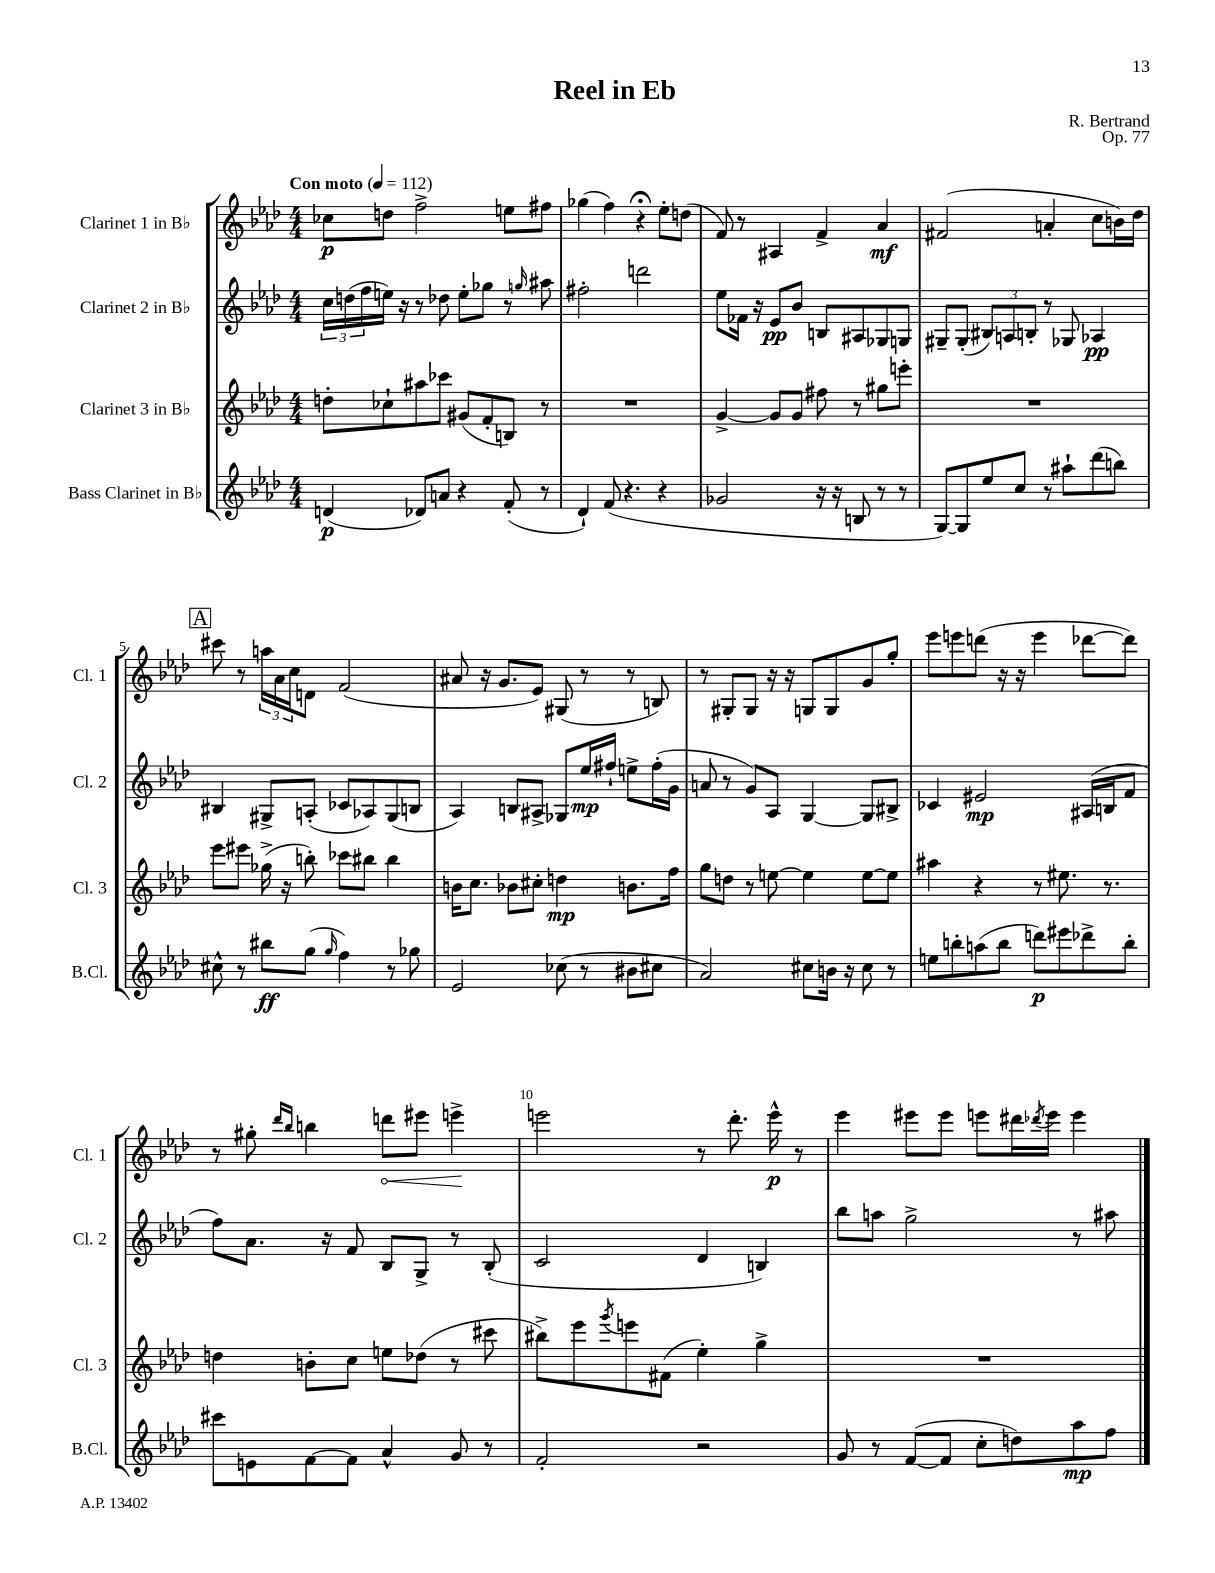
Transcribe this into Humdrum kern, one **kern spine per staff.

**kern	**dynam	**kern	**dynam	**kern	**dynam	**kern	**dynam
*part4	*part4	*part3	*part3	*part2	*part2	*part1	*part1
*staff4	*staff4	*staff3	*staff3	*staff2	*staff2	*staff1	*staff1
*I"Bass Clarinet in B♭	*	*I"Clarinet 3 in B♭	*	*I"Clarinet 2 in B♭	*	*I"Clarinet 1 in B♭	*
*I'B.Cl.	*	*I'Cl. 3	*	*I'Cl. 2	*	*I'Cl. 1	*
*clefG2	*	*clefG2	*	*clefG2	*	*clefG2	*
*k[b-e-a-d-]	*	*k[b-e-a-d-]	*	*k[b-e-a-d-]	*	*k[b-e-a-d-]	*
*M4/4	*	*M4/4	*	*M4/4	*	*M4/4	*
*MM112	*	*MM112	*	*MM112	*	*MM112	*
=1	=1	=1	=1	=1	=1	=1	=1
!	!	!	!	!	!	!LO:TX:a:B:t=Con moto	!
(4dn/	p	8ddn'\L	.	24cc\LL	.	8cc-X\L	p
.	.	.	.	(24ddn\	.	.	.
.	.	.	.	24ff\	.	.	.
.	.	8cc-X`\	.	16een\JJ)	.	8ddn\J	.
.	.	.	.	16r	.	.	.
8d-X/L)	.	8aa#X\	.	8r	.	2ff^\	.
8an/J	.	8ccc-X\J	.	8dd-X\	.	.	.
4r	.	(8g#X/L	.	8ee'\L	.	.	.
.	.	8f'/	.	8gg-X\J	.	.	.
(8f'/	.	8Bn/J)	.	8r	.	8een\L	.
.	.	.	.	16qqggn/	.	.	.
8r	.	8r	.	8aa#X\	.	8ff#X\J	.
=2	=2	=2	=2	=2	=2	=2	=2
4d-`/)	.	1r	.	2ff#X'\	.	(4gg-X\	.
(8f/	.	.	.	.	.	4ff\)	.
4.r	.	.	.	.	.	.	.
.	.	.	.	2dddn\	.	4r;<	.
4r	.	.	.	.	.	8ee-'\L	.
.	.	.	.	.	.	(8ddn\J	.
=3	=3	=3	=3	=3	=3	=3	=3
2g-X/	.	[4g^/	.	8ee-\L	.	8f/)	.
.	.	.	.	16f-X\Jk	.	8r	.
.	.	.	.	16r	.	.	.
.	.	8g/L]	.	8e-/L	pp	4A#X/	.
.	.	8g/J	.	8b-/J	.	.	.
16r	.	8ff#X\	.	8Bn/L	.	4f^/	.
16r	.	.	.	.	.	.	.
8Bn/	.	8r	.	8A#X/	.	.	.
8r	.	8gg#X\L	.	8G-X/	.	4a-/	mf
8r	.	8eeen'\J	.	8Gn/J	.	.	.
=4	=4	=4	=4	=4	=4	=4	=4
[8G/L)	.	1r	.	8G#X~/L	.	(2f#X/	.
8G/]	.	.	.	(8G#'/J	.	.	.
8ee-/	.	.	.	12B#X/L)	.	.	.
.	.	.	.	12An/	.	.	.
8cc/J	.	.	.	.	.	.	.
.	.	.	.	12Bn'/J	.	.	.
8r	.	.	.	8r	.	4an'/	.
8aa#X`\L	.	.	.	8G-X/	.	.	.
(8ddd-\	.	.	.	4A-X/	pp	8cc\L	.
8bbn\J)	.	.	.	.	.	16bn\L)	.
.	.	.	.	.	.	16dd-\JJ	.
!!LO:LB:g=z
!!LO:REH:place=s1:t=A
=5	=5	=5	=5	=5	=5	=5	=5
8cc#X^^\	.	8eee-\L	.	4B#X/	.	8ccc#X\	.
8r	.	8eee#X\J	.	.	.	8r	.
8bb#X\L	ff	(16gg-X^\	.	8G#X^/L	.	24aan\LL	.
.	.	.	.	.	.	24a-\	.
.	.	16r	.	.	.	.	.
.	.	.	.	.	.	24cc\J	.
(8gg\J	.	8bbn'\)	.	(8An'/J	.	8dn\J	.
16qqgg/	.	.	.	.	.	.	.
4ff\)	.	8ccc-X\L	.	8c-X/L	.	(2f/	.
.	.	8bb#X\J	.	8A-X/)	.	.	.
8r	.	4bb#\	.	(8G#/	.	.	.
8gg-X\	.	.	.	8Bn/J	.	.	.
=6	=6	=6	=6	=6	=6	=6	=6
2e-/	.	16bn\KL	.	4A-/)	.	8a#X/	.
.	.	8.cc\J	.	.	.	.	.
.	.	.	.	.	.	16r	.
.	.	.	.	.	.	8.g/L	.
.	.	8b-X\L	.	8Bn/L	.	.	.
.	.	8cc#X'\J	.	8A#X^/J	.	8e-/J)	.
(8cc-X\	.	4ddn\	mp	8G-X/L	.	(8G#X/	.
8r	.	.	.	16ee-/L	mp	8r	.
.	.	.	.	16ff#X`/JJ	.	.	.
8b#X\L	.	8.bn\L	.	8een^\L	.	8r	.
8cc#X\J	.	.	.	(16ff#'\L	.	8Bn/)	.
.	.	16ff\Jk	.	16g\JJ	.	.	.
=7	=7	=7	=7	=7	=7	=7	=7
2a-/)	.	8gg\L	.	8an/	.	8r	.
.	.	8ddn\J	.	8r	.	8G#X'/L	.
.	.	8r	.	8g/L)	.	8G#/J	.
.	.	[8een\	.	8A-/J	.	16r	.
.	.	.	.	.	.	16r	.
8cc#X\L	.	4ee\]	.	[4G/	.	8Gn/L	.
16bn\Jk	.	.	.	.	.	8G/	.
16r	.	.	.	.	.	.	.
8cc#\	.	[8ee\L	.	8G/L]	.	8g/	.
8r	.	8ee\J]	.	8B#X^/J	.	8gg'/J	.
=8	=8	=8	=8	=8	=8	=8	=8
8een\L	.	4aa#X\	.	4c-X/	.	8eee-\L	.
8bbn'\	.	.	.	.	.	8eeen\	.
(8aan\	.	4r	.	2e#X/	mp	(8dddn\J	.
8bb\J	.	.	.	.	.	16r	.
.	.	.	.	.	.	16r	.
8dddn\L)	p	8r	.	.	.	4eee\	.
8eee#X\	.	8.ee#X\	.	.	.	.	.
8ddd-X^\	.	.	.	(16A#X/LL	.	[8ddd-X\L	.
.	.	8.r	.	16Bn/J	.	.	.
8bb'\J	.	.	.	8f/J	.	8ddd-\J])	.
!!LO:LB:g=z
=9	=9	=9	=9	=9	=9	=9	=9
8ccc#X\L	.	4ddn\	.	8ff\L)	.	8r	.
8en\	.	.	.	8.a-\J	.	8gg#X'\	.
.	.	.	.	.	.	16qqddd-/LL	.
.	.	.	.	.	.	16qqbb-/JJ	.
[8f\	.	8bn'\L	.	.	.	4bbn\	.
.	.	.	.	16r	.	.	.
8f\J]	.	8cc\J	.	8f/	.	.	.
!	!	!	!	!	!	!	!LO:HP:b
4a-^^/	.	8een\L	.	8B-/L	.	8dddn\L	<
.	.	(8dd-X\J	.	8G^/J	.	8eee#X\J	.
8g/	.	8r	.	8r	.	4eeen^\	.
8r	.	8ccc#X\	.	(8B-'/	.	.	.
.	.	.	.	.	.	.	[
=10	=10	=10	=10	=10	=10	=10	=10
2f'/	.	8bb#X^\L)	.	2c/	.	2eeen\	.
.	.	8eee-\	.	.	.	.	.
.	.	8qggg/	.	.	.	.	.
.	.	8eeen\	.	.	.	.	.
.	.	(8f#X\J	.	.	.	.	.
2r	.	4ee-'\)	.	4d-/	.	8r	.
.	.	.	.	.	.	8.ddd-'\	.
.	.	4gg^\	.	4Bn/)	.	.	.
.	.	.	.	.	.	16eee^^\	p
.	.	.	.	.	.	8r	.
=11	=11	=11	=11	=11	=11	=11	=11
8g/	.	1r	.	8bb-\L	.	4eee-\	.
8r	.	.	.	8aan\J	.	.	.
([8f/L	.	.	.	2gg^\	.	8eee#X\L	.
8f/J]	.	.	.	.	.	8eee#\J	.
8cc'\L	.	.	.	.	.	8eeen\L	.
8ddn\)	.	.	.	.	.	16ddd#X\L	.
.	.	.	.	.	.	8qddd-X/	.
.	.	.	.	.	.	16eee\JJ	.
8aa-\	mp	.	.	8r	.	4eee\	.
8ff\J	.	.	.	8aa#X\	.	.	.
==	==	==	==	==	==	==	==
*-	*-	*-	*-	*-	*-	*-	*-
